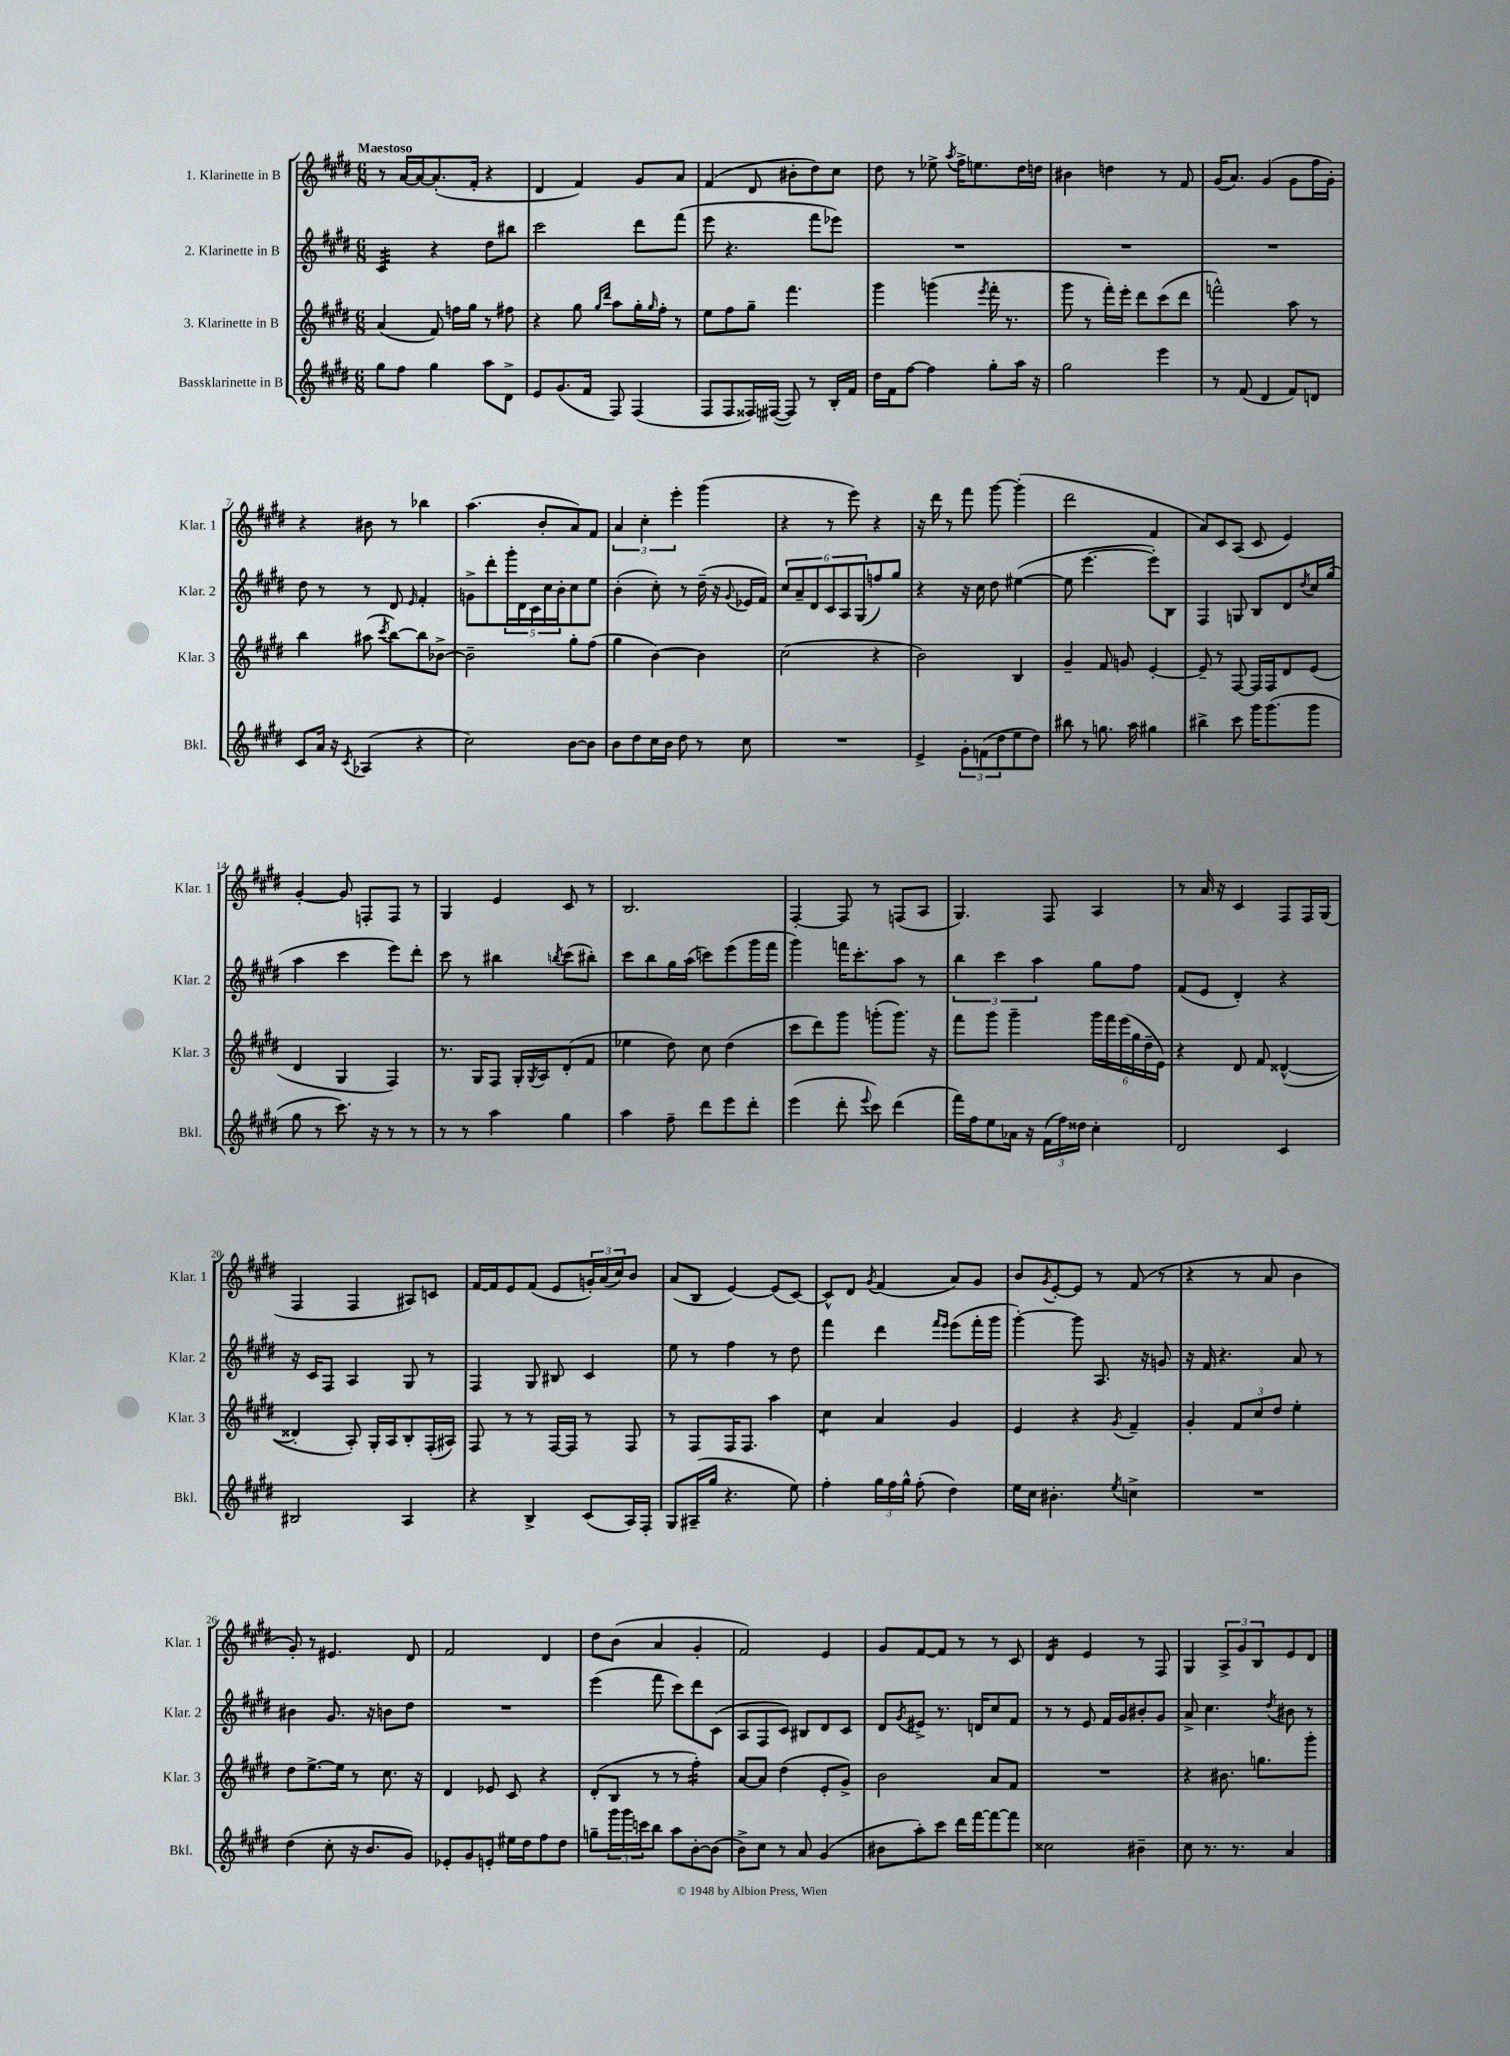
<<
\new StaffGroup <<
\new Staff = "s0" \with { instrumentName = "1. Klarinette in B" shortInstrumentName = "Klar. 1" } {
    \clef treble \key e \major \numericTimeSignature \time 6/8 \tempo "Maestoso"
    r8 a'16~ a'16~ a'8.-.( fis'16-. r4 |
    dis'4 fis'4) gis'8 a'8 |
    fis'4( dis'8 bis'8-. dis''8) cis''8 |
    dis''8 r8 ees''8-> \acciaccatura { a''8 } fis''16-> e''8. dis''16 d''16 |
    bis'4 d''4 r8 fis'8 |
    gis'16( a'8.) gis'4( gis'8 fis''16 gis'16-.) |
    r4 bis'8 r8 bes''4 |
    a''4.( b'8-. a'8) fis'8 |
    \tuplet 3/2 { a'4 cis''4-. e'''4-. } gis'''4( |
    r4 r8 e'''8) r4 |
    r16 dis'''16 r8 fis'''8 gis'''8~ gis'''4-.( |
    dis'''2 fis'4 |
    a'8) cis'8 a8( cis'8 e'4) |
    gis'4~-. gis'8 f8-. f8 r8 |
    gis4 e'4 cis'8 r8 |
    b2. |
    fis4~-. fis8 r8 f8( a8 |
    gis4.) fis8 a4 |
    r8 a'16 r16 cis'4 fis8 fis16 gis16( |
    fis4 fis4 ais8) c'8 |
    fis'16~ fis'16 e'8 fis'8( e'8 \tuplet 3/2 { g'16-.) a'16( cis''16) } b'8 |
    a'8( b8 e'4~) e'8( cis'8~) |
    cis'8-^ dis'8 \acciaccatura { gis'8 } fis'4( a'8) gis'8 |
    b'8 \acciaccatura { gis'8 } e'8~-. e'8 r8 fis'8( r8 |
    r4 r8 a'8 b'4 |
    gis'8-.) r8 eis'4. dis'8 |
    fis'2 dis'4 |
    dis''8 b'8( a'4 gis'4-. |
    fis'2) e'4 |
    gis'8 fis'8~ fis'8 r8 r8 cis'8 |
    dis'4:16 e'4 r8 fis8 |
    gis4 \tuplet 3/2 { a8-> gis'8 b8 } e'8 dis'8 \bar "|." |
}
\new Staff = "s1" \with { instrumentName = "2. Klarinette in B" shortInstrumentName = "Klar. 2" } {
    \clef treble \key e \major \numericTimeSignature \time 6/8
    cis'4:32 r4 dis''8 bis''8 |
    cis'''2 dis'''8 fis'''8( |
    e'''8 r4. fis'''8 ees'''8) |
    R2. |
    R2. |
    R2. |
    dis''8 r8 r8 dis'8 \grace { e'16 } fis'4-. |
    g'8-> dis'''8-. \tuplet 5/4 { gis'''16-. dis'16 cis'16 cis''16 b'16-. } cis''8 e''8 |
    b'4-.( cis''8-.) r8 dis''16--( r16 \appoggiatura { gis'8 } ees'16 fis'16) |
    \tuplet 6/4 { cis''8 a'8-- dis'8 cis'8 a8 gis8( } f''8) gis''8 |
    r4 r16 cis''16 dis''8 eis''4~( |
    eis''8 e'''4.~ e'''8-.) b8 |
    fis4 g8 b8 dis'8 \acciaccatura { dis''8 } cis''16 gis''16( |
    a''4 cis'''4 e'''8) dis'''8-. |
    cis'''8 r8 bis''4 \acciaccatura { b''8 } cis'''8( bis''8-.) |
    cis'''8 b''8 gis''16 a''16( c'''8) e'''8( gis'''16 fis'''16 |
    gis'''4) f'''16 cis'''8.-. a''8 r8 |
    \tuplet 3/2 { b''4 cis'''4 a''4 } gis''8 fis''8 |
    fis'8( e'8 dis'4-.) r4 |
    r16 cis'16 fis8 a4 gis8 r8 |
    fis4 gis8 bis8 cis'4 |
    e''8 r8 fis''4 r8 dis''8 |
    fis'''4 dis'''4 \grace { fis'''16 e'''16 } e'''8( fis'''16-. gis'''16 |
    gis'''4~-.) gis'''8 a8. r16 g'8 |
    r16 fis'16 r4. a'8 r8 |
    bis'4 gis'8. r16 b'8 dis''8 |
    R2. |
    e'''4( fis'''8 cis'''8) dis'''8 cis'8( |
    a8 fis8 cis'8) bis8 dis'8 cis'8 |
    dis'8 \acciaccatura { gis'8 } eis'8-> r8. d'16 cis''8 fis'8 |
    r8 r8 e'8 fis'16 gis'16 bis'8-. gis'8 |
    a'8-> cis''4. \acciaccatura { dis''8 } bis'8 r8 \bar "|." |
}
\new Staff = "s2" \with { instrumentName = "3. Klarinette in B" shortInstrumentName = "Klar. 3" } {
    \clef treble \key e \major \numericTimeSignature \time 6/8
    a'4( fis'8) f''16 gis''16 r8 fis''8 |
    r4 gis''8 \grace { gis''16 dis'''16 } a''8 gis''16-. \grace { gis''16 } fis''16-. r8 |
    e''8 fis''8 gis''8-- fis'''4. |
    gis'''4 g'''4( \acciaccatura { e'''8 } fis'''16-. r8. |
    gis'''8 r8 fis'''16-.) e'''16-. dis'''8 cis'''8( dis'''8 |
    f'''2-^) a''8 r8 |
    b''4 ais''8( \acciaccatura { cis'''8 } b''8~) b''8 bes'8~-> |
    bes'2-- gis''8-. fis''8( |
    gis''4 b'4~) b'4 |
    cis''2( r4 |
    b'2) b4 |
    gis'4-- fis'8 g'8 e'4~-. |
    e'8-- r8 fis8~ fis16 fis16 dis'8 e'8( |
    dis'4 gis4 fis4) |
    r8. gis16 fis8 gis16-. \acciaccatura { gis8 } a16 dis'8-.( fis'8 |
    ees''4 dis''8) cis''8 dis''4( |
    cis'''8 dis'''8) gis'''8 g'''8-.( g'''8.) r16 |
    fis'''8 gis'''8 gis'''4-- \tuplet 6/4 { gis'''16 fis'''16 e'''16( gis''16 dis''16-- e'16) } |
    r4 dis'8 fis'8 disis'4~-^( |
    disis'4-. a8-.) gis16-. a16 b8-. fis16-.( ais16) |
    fis8 r8 r8 fis16~ fis16 r8 fis8 |
    r8 fis8 fis16 fis8. a''4 |
    cis''4:8 a'4 gis'4 |
    e'4 r4 \acciaccatura { gis'8 } fis'4-- |
    gis'4-. \tuplet 3/2 { fis'8 cis''8 dis''8 } e''4-. |
    dis''8 e''8.~-> e''16 r8 cis''8. r16 |
    dis'4 ees'8 cis'8 r4 |
    dis'8-.( b8 r8 r8 fis''4:16-.) |
    a'8~ a'8 dis''4( e'8-. gis'8->) |
    b'2 a'8 fis'8 |
    R2. |
    r4 bis'8. g''8. gis'''8-. \bar "|." |
}
\new Staff = "s3" \with { instrumentName = "Bassklarinette in B" shortInstrumentName = "Bkl." } {
    \clef treble \key e \major \numericTimeSignature \time 6/8
    gis''8 fis''8 gis''4 a''8 dis'8-> |
    e'8 gis'8.( fis'16 fis8) fis4( |
    fis8 fis8 fisis16) fis16~( fis8) r8 b16-. fis'16 |
    dis''16 fis'16 fis''8~ fis''4 gis''8-. a''16 r16 |
    gis''2 e'''4 |
    r8 fis'8( dis'4 fis'8) d'8 |
    cis'8 a'16 r16 \acciaccatura { cis'8 } aes4( r4 |
    cis''2) b'8~ b'8 |
    b'8 dis''8 cis''16 b'16 dis''8 r8 cis''8 |
    R2. |
    e'4-> \tuplet 3/2 { gis'8-. f'8( dis''8 } e''8 dis''8) |
    bis''8 r8 g''8. a''16 gis''4 |
    bis''4-> cis'''8 gis'''16 gis'''8.( gis'''8 |
    gis''8 r8 cis'''8.) r16 r8 r8 |
    r8 r8 a''4 gis''4 |
    a''4 fis''8-- dis'''8 e'''8 dis'''8-. |
    e'''4( dis'''8-. \appoggiatura { e'''8 } cis'''8) dis'''4( |
    fis'''16) fis''16 e''8 aes'16 r16 \tuplet 3/2 { fis'16( fis''16) disis''16 } cis''4-. |
    dis'2 cis'4 |
    bis2 a4 |
    r4 b4-> cis'8( a16) fis16-. |
    gis8 ais16--( gis''16 r4. e''8) |
    fis''4-. \tuplet 3/2 { gis''16 fis''16 gis''16-^ } fis''8-.( dis''4) |
    e''16 cis''16 bis'4.-. \acciaccatura { e''8 } c''4-> |
    R2. |
    dis''4( cis''8-. r16 b'8. gis'8) |
    ees'8-. gis'8 e'8-. eis''16 dis''16 fis''8 dis''8 |
    g''8-- \tuplet 3/2 { gis'''16 gis'''16 c'''16 } b''8 a''8 b'8~-. b'8( |
    b'8->) cis''8 r8 a'8 gis'4( |
    bis'8 a''8-.) cis'''8 dis'''16 fis'''16~ fis'''8~ fis'''8 |
    cisis''2 bis'4-- |
    cis''8 r8. r8. a'4 \bar "|." |
}
>>
>>
